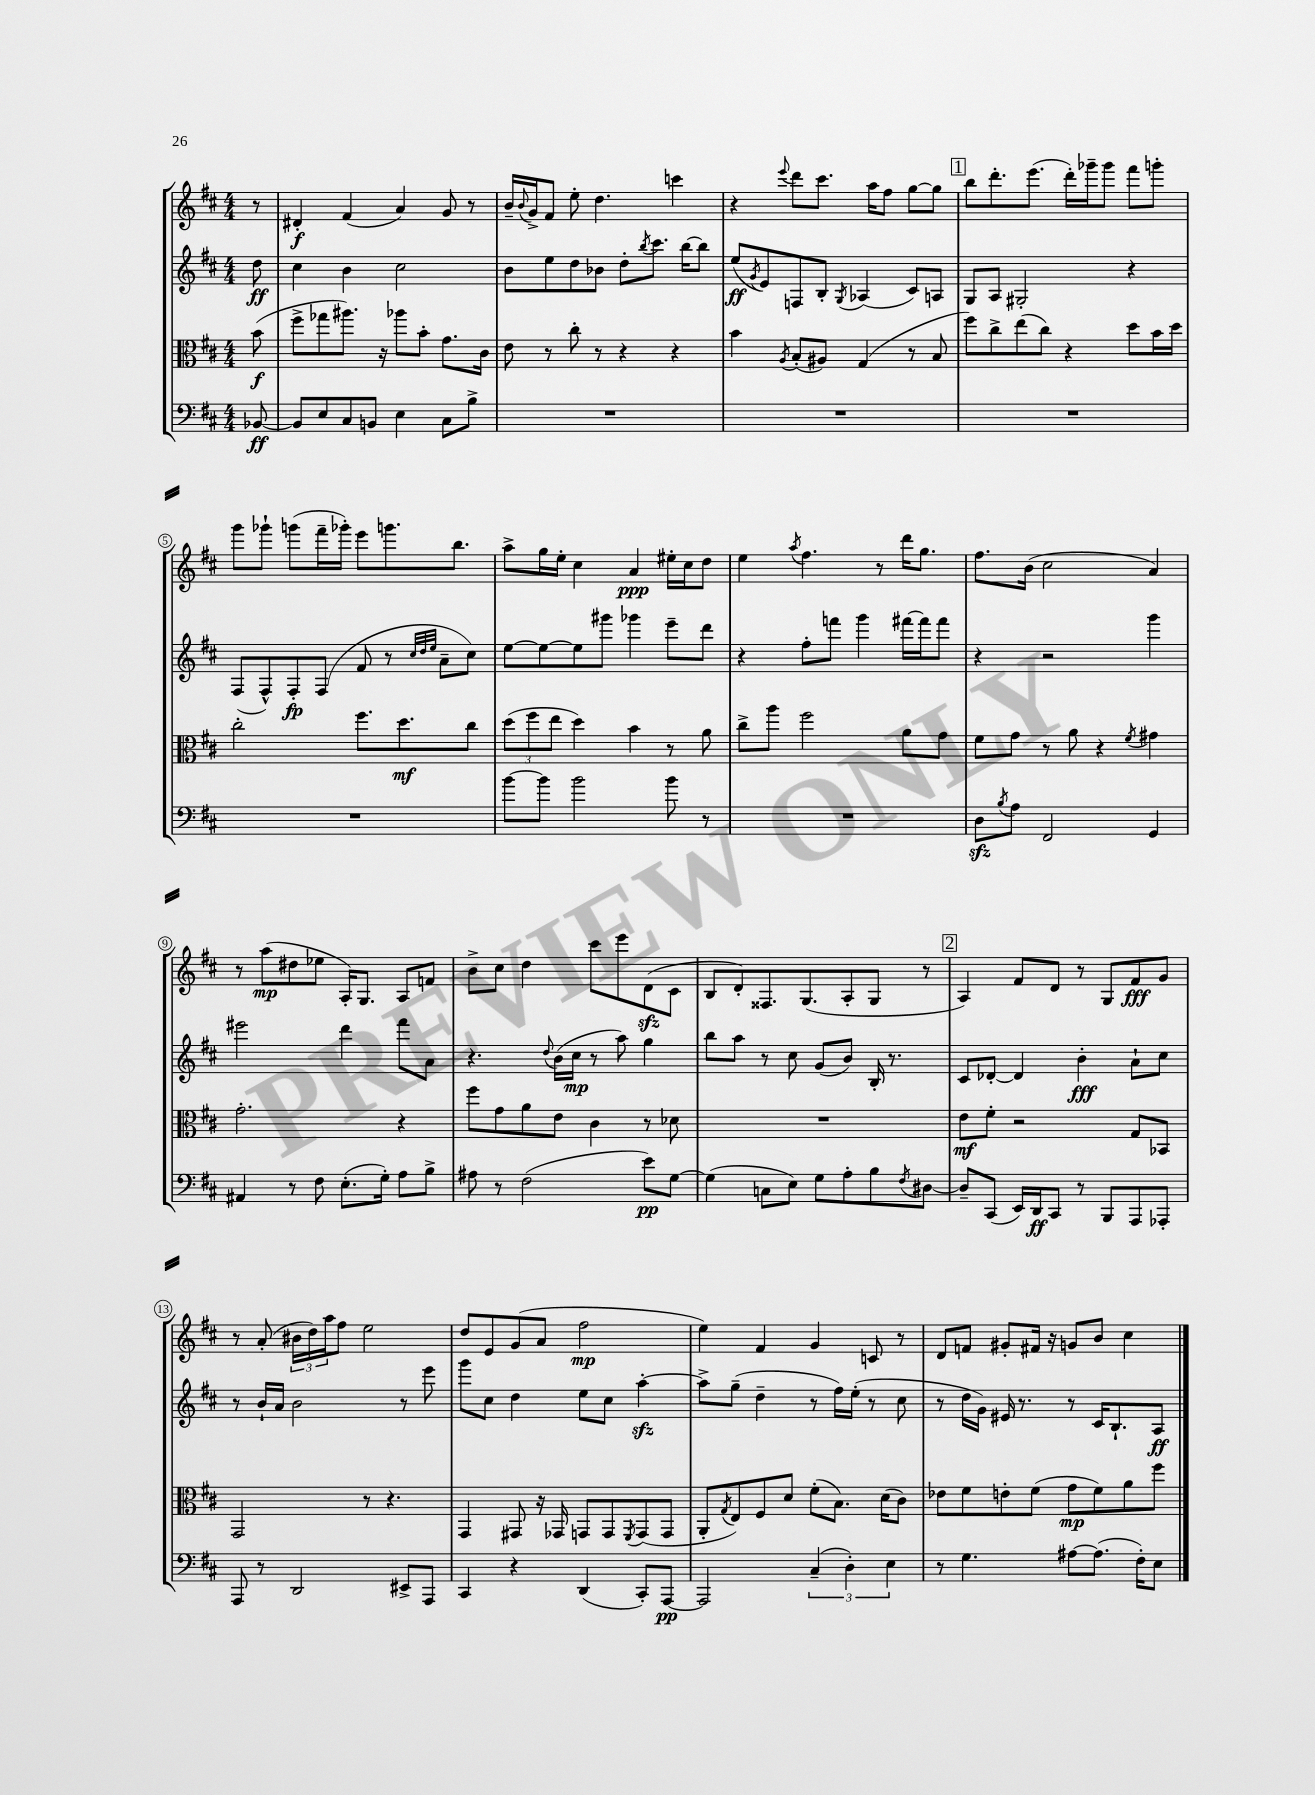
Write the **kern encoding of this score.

**kern	**kern	**kern	**kern
*staff4	*staff3	*staff2	*staff1
*clefF4	*clefC3	*clefG2	*clefG2
*k[f#c#]	*k[f#c#]	*k[f#c#]	*k[f#c#]
*M4/4	*M4/4	*M4/4	*M4/4
[8BB-	(8b	8dd	8r
=	=	=	=
8BB-]	8ff#^	4cc#	4d#'
8E	8gg-	.	.
8C#	8.aa#)	4b	(4f#
8BB	.	.	.
.	16r	.	.
4E	8aa-	2cc#	4a)
.	8b'	.	.
8C#	8.g	.	8g
8B^	.	.	8r
.	16c#	.	.
=	=	=	=
1r	8e	8b	16b~
.	.	.	8qqb
.	.	.	16g^
.	8r	8ee	8f#
.	8cc#'	8dd	8ee'
.	8r	8b-	4.dd
.	4r	8dd'	.
.	.	8qbb	.
.	.	8.ccc#	.
.	4r	.	4ccc
.	.	[16bb	.
.	.	8bb]	.
=	=	=	=
1r	4b	(8ee	4r
.	.	8qg	.
.	.	8e)	.
.	8qA	.	8qqeee
.	(8B'	8F	8ddd
.	8A#)	8B'	8.ccc#
.	.	8qG	.
.	(4G	(4A-	.
.	.	.	16aa
.	.	.	8ff#
.	8r	8c#)	[8gg
.	8B	8A	8gg]
=	=	=	=
1r	8ff#)	8G	8bb
.	8cc#^	8A	8.ddd'
.	(8ee	2G#'	.
.	.	.	(8.eee
.	8cc#)	.	.
.	4r	.	16ddd')
.	.	.	16ggg-~
.	.	.	8ggg-
.	8dd	4r	8fff#
.	16b	.	8ggg'
.	16dd	.	.
=	=	=	=
1r	2cc#'	(8F#	8ggg
.	.	8F#^^)	8ggg-`
.	.	8F#'	(8ggg
.	.	(8F#	16fff#~
.	.	.	16ggg-')
.	8.ff#	8f#	8eee
.	.	8r	8.ggg
.	8.dd	.	.
.	.	32qqcc#	.
.	.	32qqdd	.
.	.	32qqee	.
.	.	8a~	.
.	.	.	8.bb
.	8cc#	8cc#)	.
=	=	=	=
[8b	(12dd	[8ee	8aa^
.	12ff#	.	.
8b]	.	8ee_	16gg
.	12ee	.	.
.	.	.	16ee'
2b	4dd)	8ee]	4cc#
.	.	8ggg#	.
.	4b	4ggg-	4a
8b	8r	8eee~	16ee#'
.	.	.	16cc#
8r	8a	8ddd	8dd
=	=	=	=
1r	8cc#^	4r	4ee
.	8aa	.	.
.	.	.	8qaa
.	2ff#	8ff#'	4.ff#
.	.	8fff	.
.	.	4ggg	.
.	.	.	8r
.	8a	[16fff#	16ddd
.	.	16fff#]	8.gg
.	8g	8fff#	.
=	=	=	=
8D	8f#	4r	8.ff#
8qB	.	.	.
8A	8g	.	.
.	.	.	(16b
2FF#	8r	2r	2cc#
.	8a	.	.
.	4r	.	.
.	8qf#	.	.
4GG	4g#	4ggg	4a)
=	=	=	=
4AA#	2.g'	2eee#	8r
.	.	.	(8aa
8r	.	.	8dd#
8F#	.	.	8ee-
(8.E'	.	4ddd	16A')
.	.	.	8.G
16G')	.	.	.
8A	4r	8fff#	8A
8B^	.	8a	8f
=	=	=	=
8A#	8ff#	4.r	8b^
8r	8g	.	8cc#
(2F#	8a	.	4dd
.	.	8qqdd	.
.	8e	(16b	.
.	.	16cc#	.
.	4c#	8r	8ccc#
.	.	8aa)	8eee
8e)	8r	4gg	(8d
[8G	8d-	.	8c#
=	=	=	=
(4G]	1r	8bb	8B
.	.	8aa	8d')
8C	.	8r	8.F##
8E)	.	8cc#	.
.	.	.	(8.G
8G	.	(8g	.
8A'	.	8b)	8A'
8B	.	16B'	8G
.	.	8.r	.
8qF#	.	.	.
[8D#	.	.	8r
=	=	=	=
8D#~]	8e	8c#	4A)
(8CC#	8f#'	[8d-'	.
16EE)	2r	4d-]	8f#
16DD	.	.	.
8CC#	.	.	8d
8r	.	4b'	8r
8BBB	.	.	8G
8AAA	8G	8a`	8f#
8AAA-'	8BB-	8cc#	8g
=	=	=	=
8AAA	2GG	8r	8r
8r	.	16b`	(8a'
.	.	16a	.
2DD	.	2b	24b#
.	.	.	24dd)
.	.	.	24aa
.	.	.	8ff#
.	8r	.	2ee
.	4.r	.	.
8EE#^	.	8r	.
8AAA	.	8eee	.
=	=	=	=
4CC#	4GG	8ggg	8dd
.	.	8cc#	8e
4r	8GG#	4dd	(8g
.	16r	.	8a
.	16GG-	.	.
(4DD	8GG	8ee	2ff#
.	8GG	8cc#	.
.	8qFF#	.	.
8CC#')	(8GG	[4aa'	.
[8AAA	8GG	.	.
=	=	=	=
2AAA]	8AA'	8aa^]	4ee)
.	8qG	.	.
.	8E)	(8gg~	.
.	8F#	4dd~	4f#
.	8d	.	.
(6C#~	(8f#'	8r	4g
.	8.B)	16ff#)	.
6D')	.	.	.
.	.	(16ee'	.
.	.	8r	8c
.	(16d	.	.
6E	.	.	.
.	8c#)	8cc#	8r
=	=	=	=
8r	8e-	8r	8d
4.G	8f#	16dd	8f
.	.	16g)	.
.	8e'	16e#	8g#'
.	.	8.r	.
.	(8f#	.	16f#
.	.	.	16r
[8A#	8g	8r	8g
(8.A#]	8f#)	16c#	8b
.	.	8.B`	.
.	8a	.	4cc#
16F#')	.	.	.
8E	8ff#	8A	.
==	==	==	==
*-	*-	*-	*-
